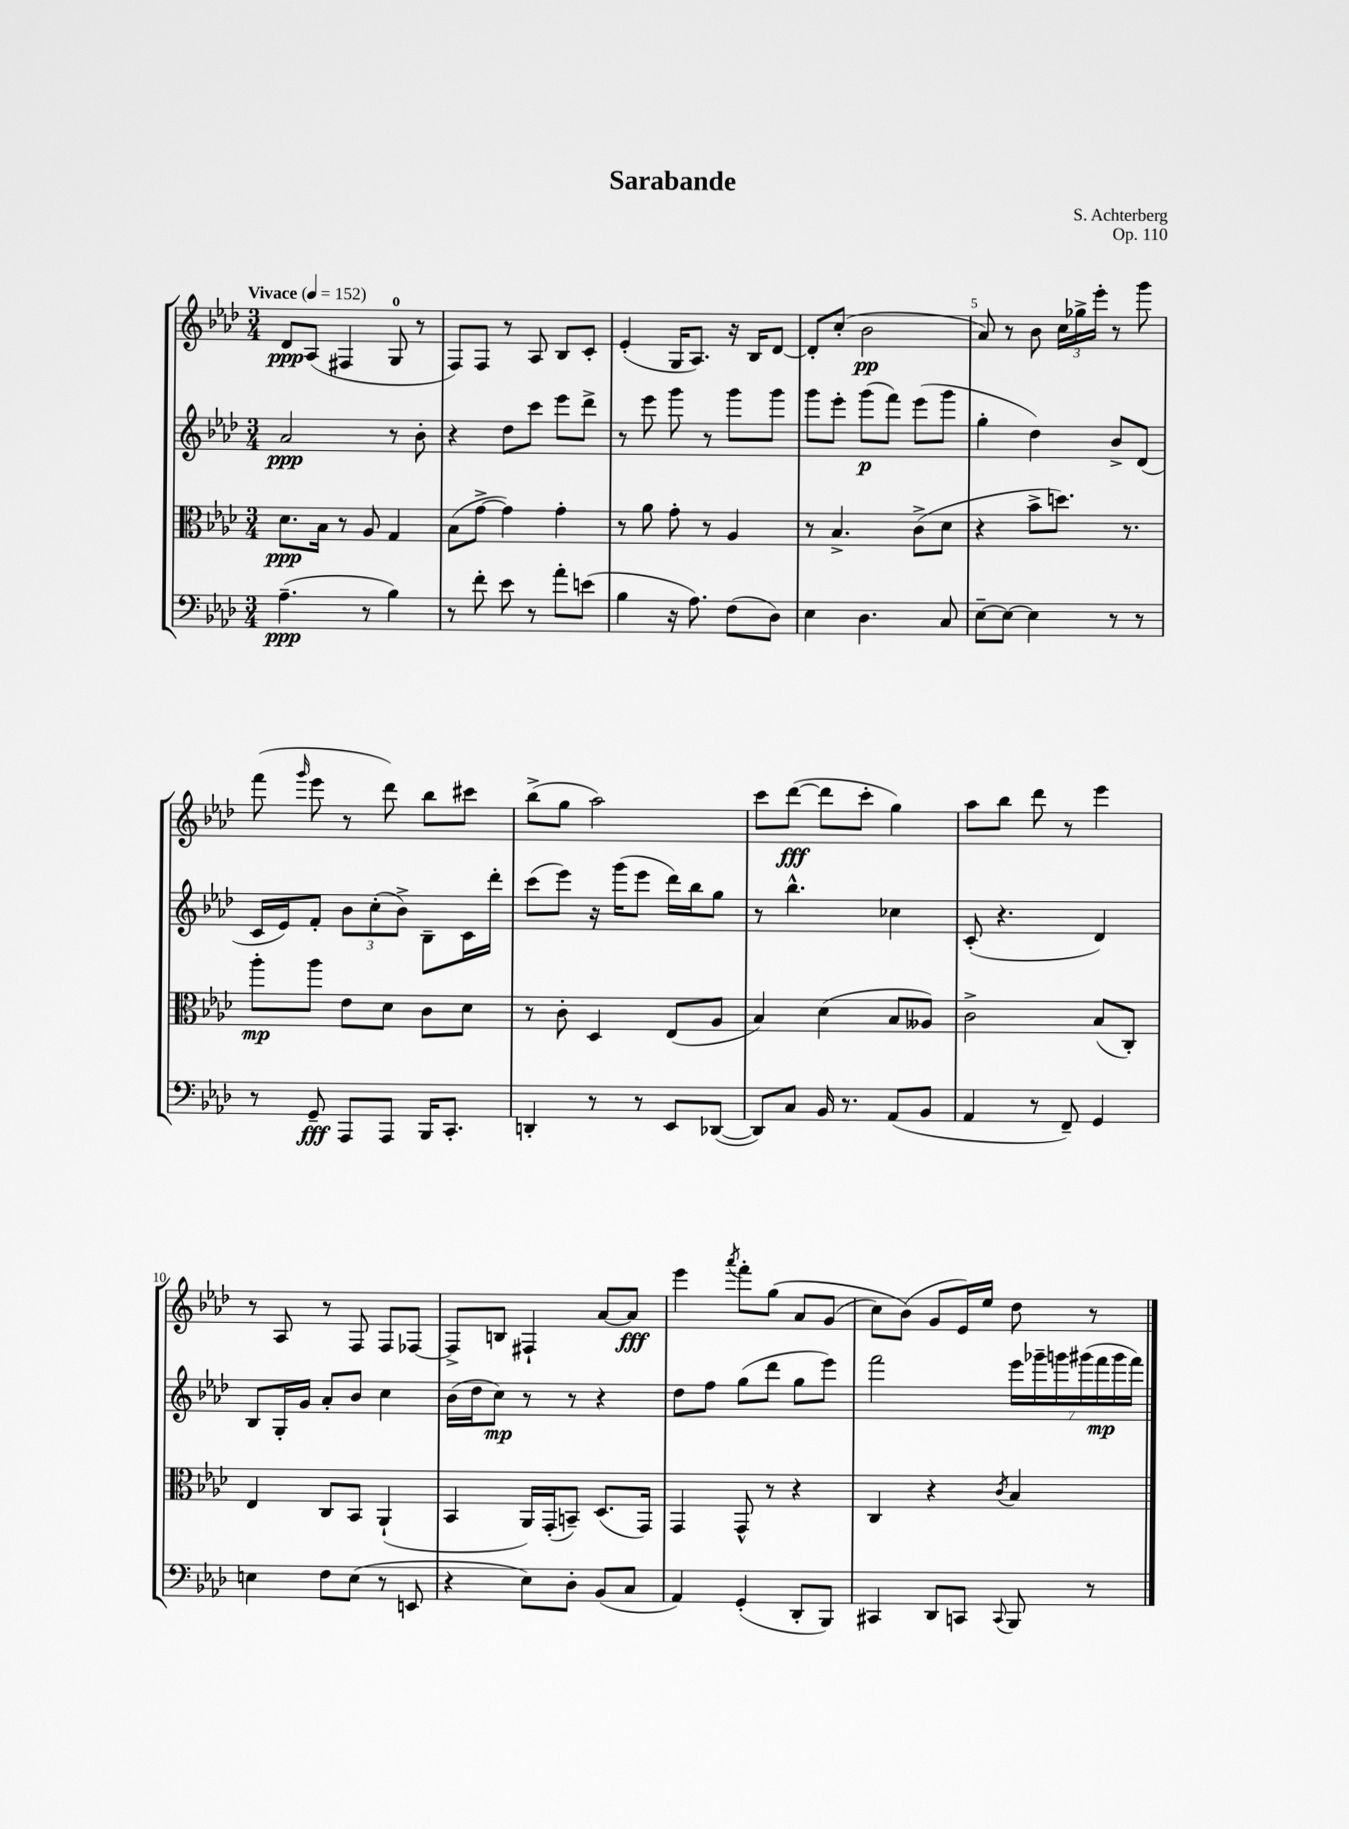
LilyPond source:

\header { title = "Sarabande" composer = "S. Achterberg" opus = "Op. 110" }
<<
\new StaffGroup <<
\new Staff = "s0" {
    \clef treble \key aes \major \numericTimeSignature \time 3/4 \tempo "Vivace" 4 = 152
    \autoBeamOff des'8[\ppp aes8]( fis4 g8-0 r8 |
    f8[) f8] r8 aes8 bes8[ c'8]-. |
    ees'4-.( g16[ aes8.]) r16 bes16[ des'8]~ |
    des'8[-. c''8]-.( bes'2\pp |
    aes'8) r8 bes'8 \tuplet 3/2 { c''16[ ges''16-> ees'''16]-. } r8 g'''8 |
    f'''8( \grace { g'''16 } ees'''8 r8 des'''8) bes''8[ cis'''8] |
    bes''8[->( g''8] aes''2) |
    c'''8[ des'''8]~\fff( des'''8[ c'''8]-. g''4) |
    aes''8[ bes''8] des'''8 r8 ees'''4 |
    r8 aes8 r8 f8 f8[ fes8]~ |
    fes8[-> b8] fis4-! aes'8[~ aes'8]\fff |
    ees'''4 \acciaccatura { aes'''8 } f'''8[-. g''8]\( aes'8[ g'8]( |
    c''8[) bes'8](\) g'8[ ees'16) ees''16] des''8 r8 \bar "|." |
}
\new Staff = "s1" {
    \clef treble \key aes \major \numericTimeSignature \time 3/4
    \autoBeamOff aes'2\ppp r8 bes'8-. |
    r4 des''8[ c'''8] ees'''8[ des'''8]-> |
    r8 ees'''8 g'''8 r8 g'''8[ g'''8] |
    g'''8[ ees'''8]-. g'''8[\p( f'''8]) ees'''8[( g'''8] |
    g''4-. des''4) bes'8[-> des'8]( |
    c'16[ ees'16) f'8]-. \tuplet 3/2 { bes'8[ c''8-.( bes'8]->) } bes8[-- c'16 des'''16]-. |
    c'''8[( ees'''8]) r16 g'''16[( ees'''8] des'''16[) bes''16 g''8] |
    r8 bes''4.-^ ces''4 |
    c'8-.( r4. des'4) |
    bes8[ g16-. g'16] aes'8[-. bes'8] c''4 |
    bes'16[( des''16 c''8]\mp) r8 r8 r4 |
    des''8[ f''8] g''8[( des'''8] g''8[ ees'''8]) |
    f'''2 \tuplet 7/4 { ees'''16[ ges'''16-- g'''16 gis'''16( f'''16\mp gis'''16 f'''16]) } \bar "|." |
}
\new Staff = "s2" {
    \clef alto \key aes \major \numericTimeSignature \time 3/4
    \autoBeamOff des'8.[\ppp bes16] r8 aes8 g4 |
    bes8[( g'8]~-> g'4) g'4-. |
    r8 aes'8 g'8-. r8 aes4 |
    r8 bes4.-> c'8[->( des'8] |
    r4 bes'8[-> d''8.]) r8. |
    aes''8[-.\mp aes''8] ees'8[ des'8] c'8[ des'8] |
    r8 c'8-. des4 ees8[( aes8] |
    bes4) des'4( bes8[ aeses8]) |
    c'2-> bes8[( c8]-.) |
    ees4 c8[ bes,8] aes,4-!( |
    bes,4 aes,16[) g,16-.( b,8]--) des8.[( g,16]) |
    g,4 g,8-^ r8 r4 |
    c4 r4 \acciaccatura { c'8 } bes4 \bar "|." |
}
\new Staff = "s3" {
    \clef bass \key aes \major \numericTimeSignature \time 3/4
    \autoBeamOff aes4.--\ppp( r8 bes4) |
    r8 f'8-. ees'8 r8 aes'8[-. e'8]( |
    bes4 r16 aes8.) f8[( des8]) |
    ees4 des4. c8 |
    ees8[~-- ees8]~ ees4 r8 r8 |
    r8 g,8--\fff aes,,8[ aes,,8] bes,,16[ c,8.]-. |
    d,4-. r8 r8 ees,8[ des,8]~( |
    des,8[) c8] bes,16 r8. aes,8[( bes,8] |
    aes,4 r8 f,8--) g,4 |
    e4 f8[ e8]( r8 e,8 |
    r4 ees8[) des8]-. bes,8[( c8] |
    aes,4) g,4-.( des,8[-. bes,,8]) |
    cis,4 des,8[ c,8] \appoggiatura { c,8 } bes,,8 r8 \bar "|." |
}
>>
>>
\layout { \context { \Score \override BarNumber.break-visibility = ##(#f #t #t) barNumberVisibility = #(every-nth-bar-number-visible 5) } }
